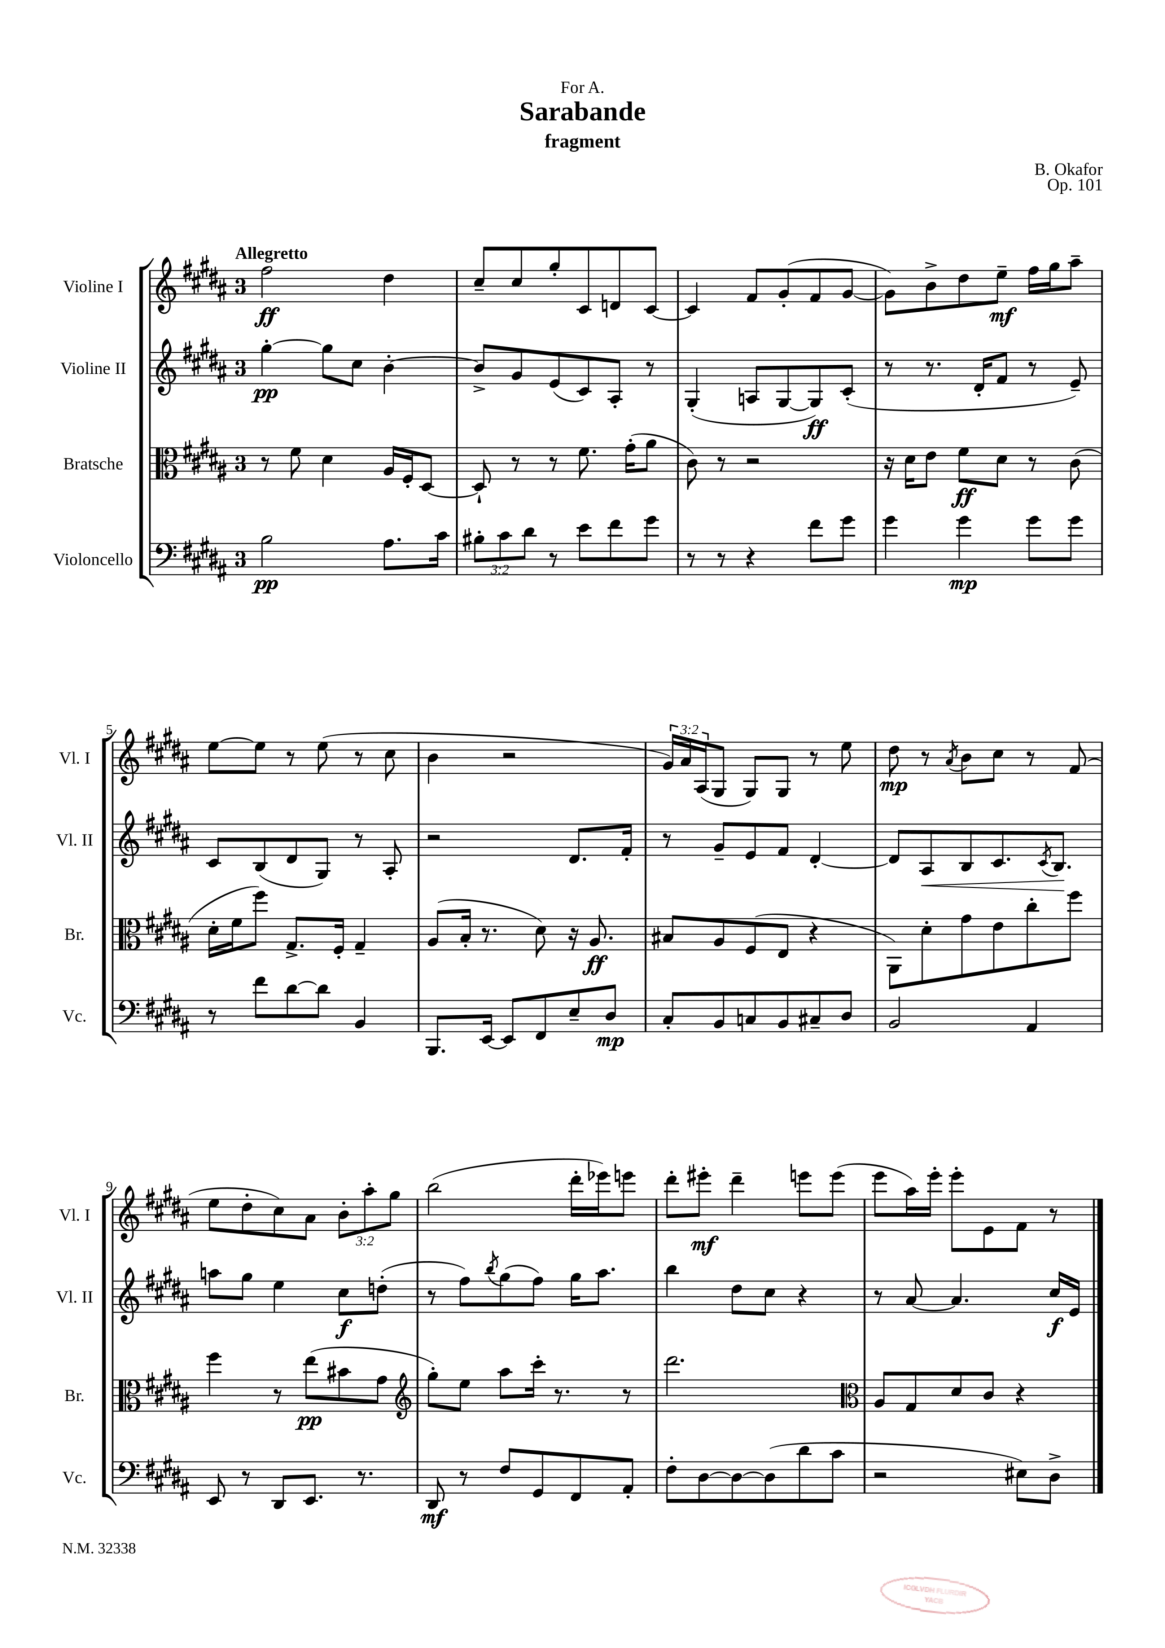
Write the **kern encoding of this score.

**kern	**dynam	**kern	**dynam	**kern	**dynam	**kern	**dynam
*part4	*part4	*part3	*part3	*part2	*part2	*part1	*part1
*staff4	*staff4	*staff3	*staff3	*staff2	*staff2	*staff1	*staff1
*I"Violoncello	*	*I"Bratsche	*	*I"Violine II	*	*I"Violine I	*
*I'Vc.	*	*I'Br.	*	*I'Vl. II	*	*I'Vl. I	*
*clefF4	*	*clefC3	*	*clefG2	*	*clefG2	*
*k[f#c#g#d#a#]	*	*k[f#c#g#d#a#]	*	*k[f#c#g#d#a#]	*	*k[f#c#g#d#a#]	*
*M3/4	*	*M3/4	*	*M3/4	*	*M3/4	*
=1	=1	=1	=1	=1	=1	=1	=1
!	!	!	!	!	!	!LO:TX:a:B:t=Allegretto	!
2B\	pp	8r	.	[4gg#'\	pp	2ff#\	ff
.	.	8f#\	.	.	.	.	.
.	.	4d#\	.	8gg#\L]	.	.	.
.	.	.	.	8cc#\J	.	.	.
8.A#\L	.	16A#/LL	.	[4b'\	.	4dd#\	.
.	.	16F#'/J	.	.	.	.	.
.	.	[8D#/J	.	.	.	.	.
16c#\Jk	.	.	.	.	.	.	.
=2	=2	=2	=2	=2	=2	=2	=2
12B#X'\L	.	8D#`/]	.	8b^/L]	.	8cc#~/L	.
12c#\	.	.	.	.	.	.	.
.	.	8r	.	8g#/	.	8cc#/	.
12d#\J	.	.	.	.	.	.	.
8r	.	8r	.	(8e/	.	8gg#'/	.
8e\L	.	8.f#\	.	8c#/)	.	8c#/	.
8f#\	.	.	.	8A#'/J	.	8dn/	.
.	.	(16g#'\KL	.	.	.	.	.
8g#\J	.	8a#\J	.	8r	.	[8c#/J	.
=3	=3	=3	=3	=3	=3	=3	=3
8r	.	8c#\)	.	(4G#'/	.	4c#/]	.
8r	.	8r	.	.	.	.	.
4r	.	2r	.	8An/L	.	8f#/L	.
.	.	.	.	[8G#/	.	(8g#'/	.
8f#\L	.	.	.	8G#/])	ff	8f#/	.
8g#\J	.	.	.	(8c#'/J	.	[8g#/J	.
=4	=4	=4	=4	=4	=4	=4	=4
4g#\	.	16r	.	8r	.	8g#\L])	.
.	.	16d#\KL	.	.	.	.	.
.	.	8e\J	.	8.r	.	8b^\	.
4g#\	mp	8f#\L	ff	.	.	8dd#\	.
.	.	.	.	16d#'/KL	.	.	.
.	.	8d#\J	.	8f#/J	.	8ee~\J	mf
8g#\L	.	8r	.	8r	.	16ff#\LL	.
.	.	.	.	.	.	16gg#\J	.
8g#\J	.	(8c#\	.	8e~/)	.	8aa#~\J	.
!!LO:LB:g=z
=5	=5	=5	=5	=5	=5	=5	=5
8r	.	16d#'\LL	.	8c#/L	.	[8ee\L	.
.	.	16f#\J	.	.	.	.	.
8f#\L	.	8ff#\J)	.	(8B/	.	8ee\J]	.
[8d#\	.	8.G#^/L	.	8d#/	.	8r	.
8d#\J]	.	.	.	8G#/J)	.	(8ee\	.
.	.	16F#'/Jk	.	.	.	.	.
4BB/	.	4G#~/	.	8r	.	8r	.
.	.	.	.	8A#'/	.	8cc#\	.
=6	=6	=6	=6	=6	=6	=6	=6
8.BBB/L	.	(8A#/L	.	2r	.	4b\	.
.	.	16B'/Jk	.	.	.	.	.
[16EE/Jk	.	8.r	.	.	.	.	.
8EE/L]	.	.	.	.	.	2r	.
8FF#/	.	8d#\)	.	.	.	.	.
8E~/	.	16r	.	8.d#/L	.	.	.
.	.	8.A#/	ff	.	.	.	.
8D#/J	mp	.	.	.	.	.	.
.	.	.	.	16f#'/Jk	.	.	.
=7	=7	=7	=7	=7	=7	=7	=7
8C#'/L	.	8B#X/L	.	8r	.	24g#/LL)	.
.	.	.	.	.	.	24a#/	.
.	.	.	.	.	.	(24A#/J	.
8BB/	.	8A#/	.	8g#~/L	.	8G#/J	.
8Cn/	.	(8F#/	.	8e/	.	8G#/L)	.
8BB/	.	8E/J	.	8f#/J	.	8G#/J	.
8C#X~/	.	4r	.	[4d#'/	.	8r	.
8D#/J	.	.	.	.	.	8ee\	.
=8	=8	=8	=8	=8	=8	=8	=8
2BB/	.	8AA#\L)	.	8d#/L]	.	8dd#\	mp
!	!	!	!	!	!LO:HP:b	!	!
.	.	8d#'\	.	8A#/	<	8r	.
.	.	.	.	.	.	8qa#/	.
.	.	8g#\	.	8B/	.	8b\L	.
.	.	8e\	.	8.c#/	.	8cc#\J	.
4AA#/	.	8cc#'\	.	.	.	8r	.
.	.	.	.	8qc#/	.	.	.
.	.	.	.	8.B/J	.	.	.
.	.	8ff#\J	.	.	.	(8f#/	.
.	.	.	.	.	[	.	.
!!LO:LB:g=z
=9	=9	=9	=9	=9	=9	=9	=9
8EE/	.	4ff#\	.	8aan\L	.	8ee\L	.
8r	.	.	.	8gg#\J	.	8dd#'\	.
8DD#/L	.	8r	.	4ee\	.	8cc#\)	.
8.EE/J	.	(8ee\L	pp	.	.	8a#\J	.
.	.	8b#X\	.	8cc#\L	f	12b'\L	.
8.r	.	.	.	.	.	.	.
.	.	.	.	.	.	12aa#'\	.
.	.	8g#\J	.	(8ddn'\J	.	.	.
.	.	.	.	.	.	12gg#\J	.
=10	=10	=10	=10	=10	=10	=10	=10
*	*	*clefG2	*	*	*	*	*
8DD#/	mf	8gg#'\L)	.	8r	.	(2bb\	.
8r	.	8ee\J	.	8ff#\L)	.	.	.
.	.	.	.	8qbb/	.	.	.
8F#/L	.	8aa#\L	.	(8gg#\	.	.	.
8GG#/	.	16ccc#'\Jk	.	8ff#\J)	.	.	.
.	.	8.r	.	.	.	.	.
8FF#/	.	.	.	16gg#\KL	.	16ddd#'\LL	.
.	.	.	.	8.aa#\J	.	16eee-X\J)	.
8AA#'/J	.	8r	.	.	.	8eeen\J	.
=11	=11	=11	=11	=11	=11	=11	=11
8F#'\L	.	2.ddd#\	.	4bb\	.	8ddd#'\L	.
[8D#\	.	.	.	.	.	8eee#X'\J	mf
8D#\_	.	.	.	8dd#\L	.	4ddd#~\	.
(8D#\]	.	.	.	8cc#\J	.	.	.
8d#\	.	.	.	4r	.	8eeen\L	.
8c#\J	.	.	.	.	.	(8eee\J	.
=12	=12	=12	=12	=12	=12	=12	=12
*	*	*clefC3	*	*	*	*	*
2r	.	8A#/L	.	8r	.	8eee\L	.
.	.	8G#/	.	[8a#/	.	16aa#\L)	.
.	.	.	.	.	.	16eee'\JJ	.
.	.	8d#/	.	4.a#/]	.	8eee'\L	.
.	.	8c#/J	.	.	.	8e\	.
8E#X\L)	.	4r	.	.	.	8f#\J	.
8D#^\J	.	.	.	16cc#/LL	f	8r	.
.	.	.	.	16e/JJ	.	.	.
==	==	==	==	==	==	==	==
*-	*-	*-	*-	*-	*-	*-	*-
